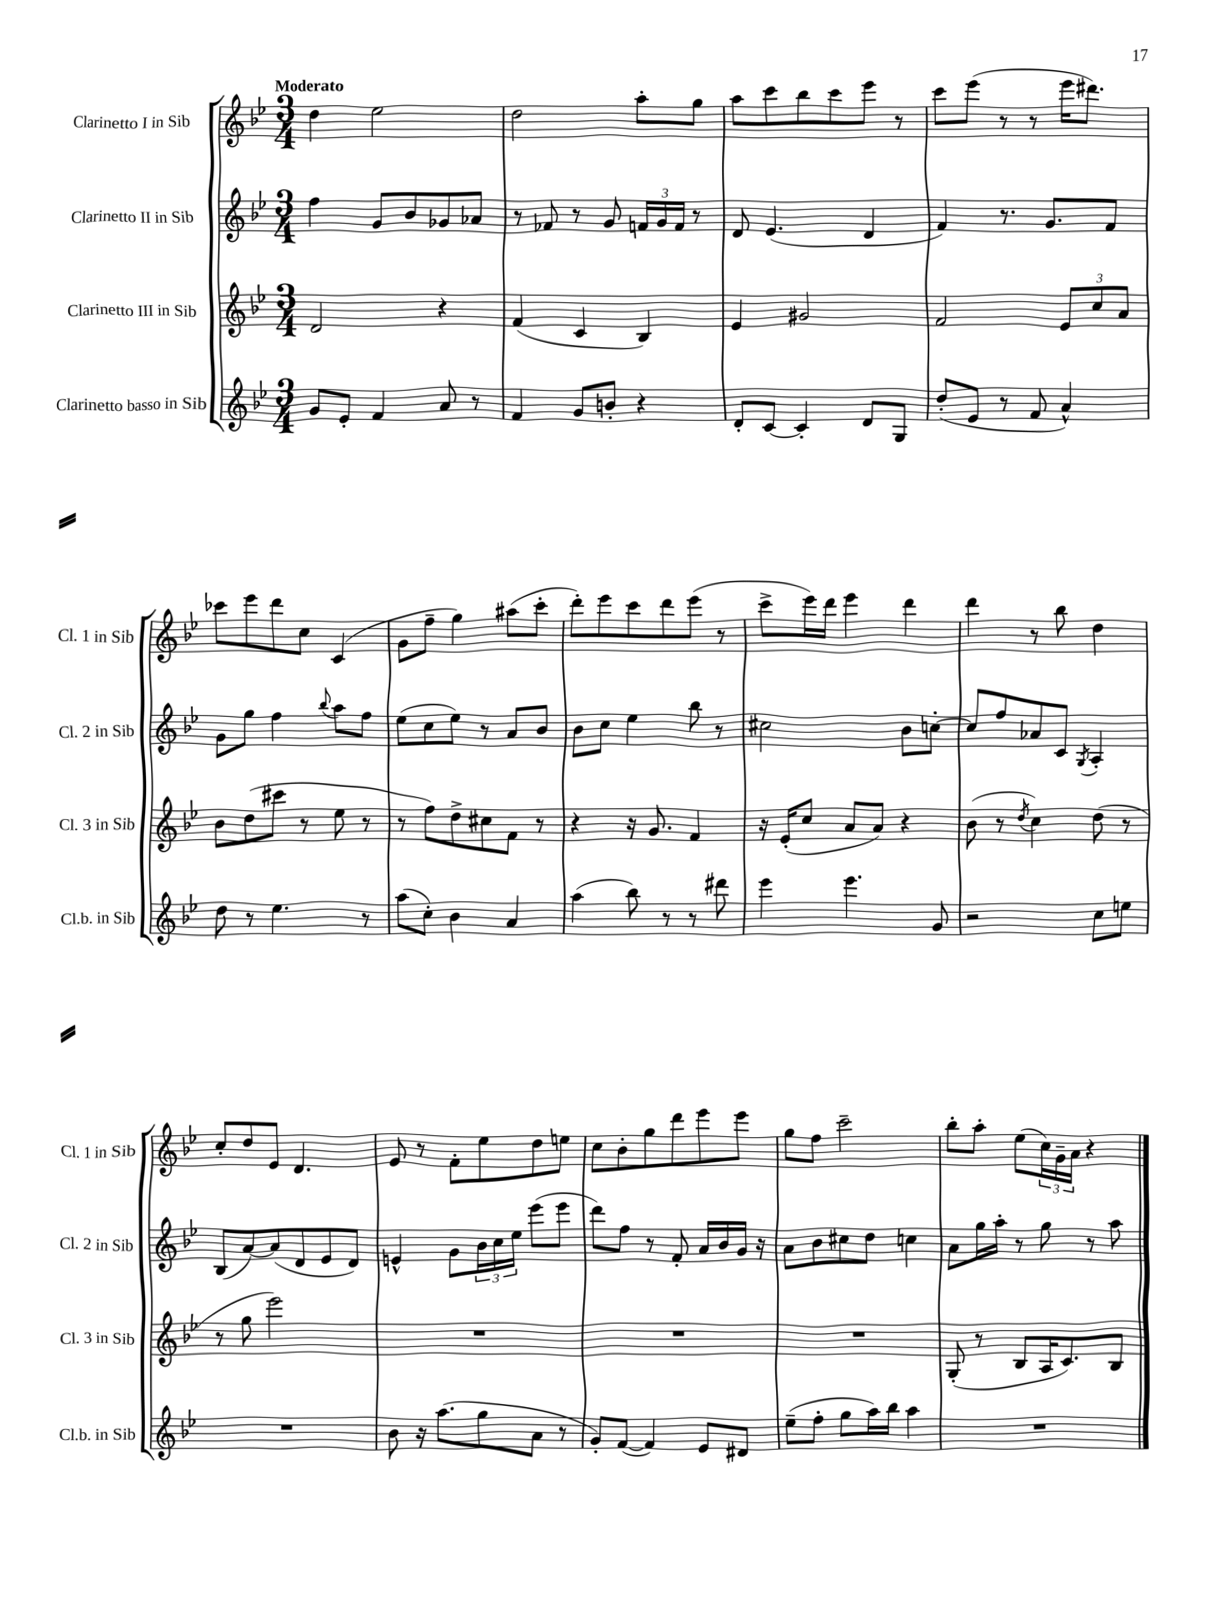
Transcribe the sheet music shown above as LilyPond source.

<<
\new StaffGroup <<
\new Staff = "s0" \with { instrumentName = "Clarinetto I in Sib" shortInstrumentName = "Cl. 1 in Sib" } {
    \clef treble \key bes \major \numericTimeSignature \time 3/4 \tempo "Moderato"
    d''4 ees''2 |
    d''2 a''8-. g''8 |
    a''8 c'''8 bes''8 c'''8 ees'''8 r8 |
    c'''8 ees'''8( r8 r8 ees'''16 dis'''8.) |
    ces'''8 ees'''8 d'''8 c''8 c'4( |
    g'8 f''8-- g''4) ais''8( c'''8-. |
    d'''8-.) ees'''8 c'''8 d'''8 ees'''8( r8 |
    c'''8-> ees'''16) d'''16 ees'''4 d'''4 |
    d'''4 r8 bes''8 d''4 |
    c''8-. d''8 ees'8 d'4. |
    ees'8 r8 f'8-. ees''8 d''8 e''8 |
    c''8 bes'8-. g''8 d'''8 ees'''8 ees'''8 |
    g''8 f''8 c'''2-- |
    bes''8-. a''8-. ees''8( \tuplet 3/2 { c''16) g'16-- a'16 } r4 \bar "|." |
}
\new Staff = "s1" \with { instrumentName = "Clarinetto II in Sib" shortInstrumentName = "Cl. 2 in Sib" } {
    \clef treble \key bes \major \numericTimeSignature \time 3/4
    f''4 g'8 bes'8 ges'8 aes'8 |
    r8 fes'8 r8 g'8 \tuplet 3/2 { f'16 g'16 f'16 } r8 |
    d'8 ees'4.( d'4 |
    f'4) r8. g'8. f'8 |
    g'8 g''8 f''4 \appoggiatura { bes''8 } a''8 f''8 |
    ees''8( c''8 ees''8) r8 a'8 bes'8 |
    bes'8 c''8 ees''4 bes''8 r8 |
    cis''2 bes'8 c''8~-. |
    c''8 f''8 aes'8 c'8 \acciaccatura { g8 } a4-. |
    bes8( a'8~) a'8( d'8 ees'8 d'8) |
    e'4-^ g'8 \tuplet 3/2 { bes'16 c''16 ees''16 } ees'''8( ees'''8 |
    d'''8) f''8 r8 f'8-. a'16 bes'16 g'16 r16 |
    a'8 bes'8 cis''8 d''8 c''4 |
    a'8 g''16 a''16-. r8 g''8 r8 a''8 \bar "|." |
}
\new Staff = "s2" \with { instrumentName = "Clarinetto III in Sib" shortInstrumentName = "Cl. 3 in Sib" } {
    \clef treble \key bes \major \numericTimeSignature \time 3/4
    d'2 r4 |
    f'4( c'4 bes4) |
    ees'4 gis'2 |
    f'2 \tuplet 3/2 { ees'8 c''8 a'8 } |
    bes'8 d''8( cis'''8 r8 ees''8 r8 |
    r8 f''8) d''8-> cis''8 f'8 r8 |
    r4 r16 g'8. f'4 |
    r16 ees'16-.( c''8 a'8 a'8) r4 |
    bes'8( r8 \acciaccatura { d''8 } c''4) d''8( r8 |
    r8 g''8 ees'''2) |
    R2. |
    R2. |
    R2. |
    g8-.( r8 bes8 a16 c'8.) bes8 \bar "|." |
}
\new Staff = "s3" \with { instrumentName = "Clarinetto basso in Sib" shortInstrumentName = "Cl.b. in Sib" } {
    \clef treble \key bes \major \numericTimeSignature \time 3/4
    g'8 ees'8-. f'4 a'8 r8 |
    f'4 g'8 b'8-. r4 |
    d'8-. c'8~ c'4-. d'8 g8 |
    d''8-.( ees'8 r8 f'8 a'4-^) |
    d''8 r8 ees''4. r8 |
    a''8( c''8-.) bes'4 a'4 |
    a''4( bes''8) r8 r8 dis'''8 |
    ees'''4 ees'''4. g'8 |
    r2 c''8 e''8 |
    R2. |
    bes'8 r16 a''8.( g''8 a'8 r8 |
    g'8-.) f'8~( f'4) ees'8 dis'8 |
    ees''8--( f''8-. g''8 a''16) bes''16 a''4 |
    R2. \bar "|." |
}
>>
>>
\layout { \context { \Score \remove "Bar_number_engraver" } }
